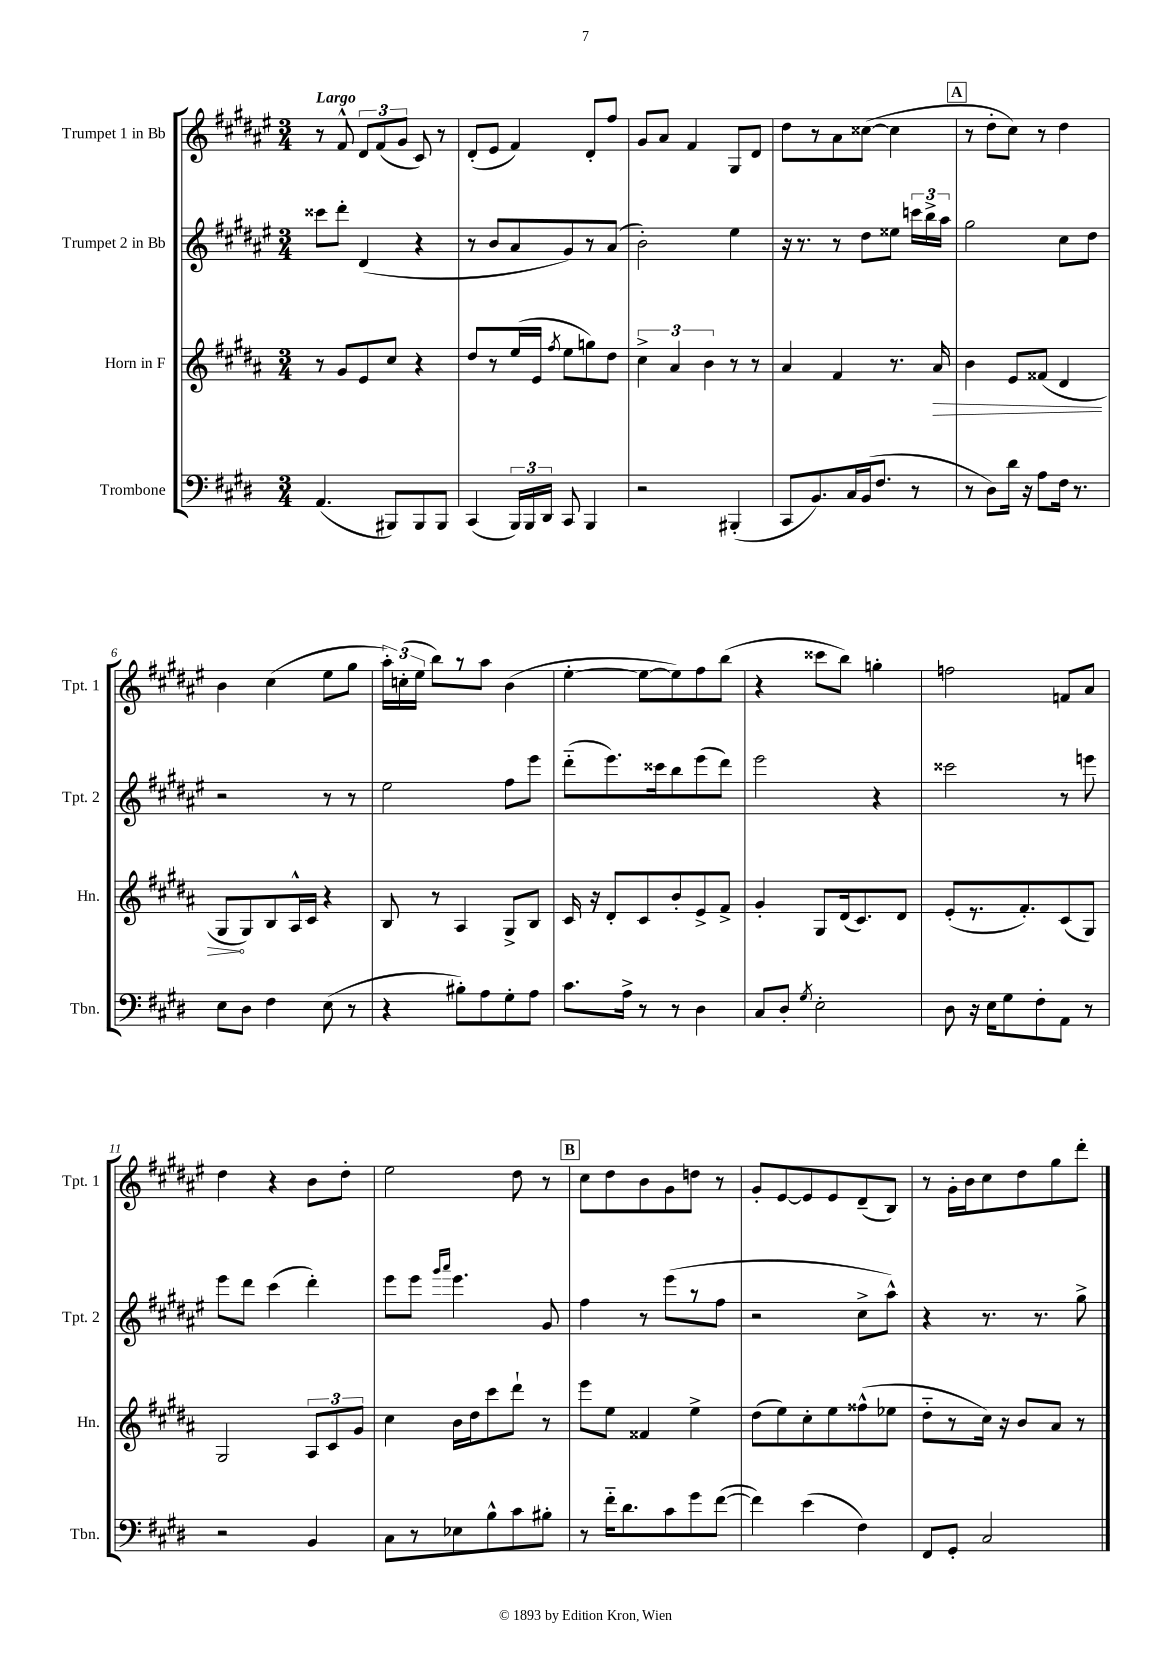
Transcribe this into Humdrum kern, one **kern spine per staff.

**kern	**kern	**dynam	**kern	**kern
*part4	*part3	*part3	*part2	*part1
*staff4	*staff3	*staff3	*staff2	*staff1
*I"Trombone	*I"Horn in F	*	*I"Trumpet 2 in Bb	*I"Trumpet 1 in Bb
*I'Tbn.	*I'Hn.	*	*I'Tpt. 2	*I'Tpt. 1
*clefF4	*clefG2	*	*clefG2	*clefG2
*k[f#c#g#d#]	*k[f#c#g#d#a#]	*	*k[f#c#g#d#a#e#]	*k[f#c#g#d#a#e#]
*M3/4	*M3/4	*	*M3/4	*M3/4
=1	=1	=1	=1	=1
!	!	!	!	!LO:TX:a:B:t=Largo
(4.AA/	8r	.	8ccc##X\L	8r
.	8g#/L	.	8ddd#'\J	8f#^^/
.	8e/	.	(4d#/	12d#/L
.	.	.	.	(12f#/
8BBB#X/L)	8cc#/J	.	.	.
.	.	.	.	12g#/J
8BBB#/	4r	.	4r	8c#/)
8BBB#/J	.	.	.	8r
=2	=2	=2	=2	=2
(4CC#/	8dd#/L	.	8r	(8d#'/L
.	8r	.	8b/L	8e#/J
24BBB/LL)	(16ee/L	.	8a#/	4f#/)
24BBB/	.	.	.	.
.	16e/JJ	.	.	.
24DD#/JJ	.	.	.	.
.	8qff#/	.	.	.
8CC#/	8ee\L	.	8g#/)	.
4BBB/	8ggn\)	.	8r	8d#'/L
.	8dd#\J	.	(8a#/J	8ff#/J
=3	=3	=3	=3	=3
2r	6cc#^\	.	2b'\)	8g#/L
.	.	.	.	8a#/J
.	6a#/	.	.	.
.	.	.	.	4f#/
.	6b\	.	.	.
(4BBB#X'/	8r	.	4ee#\	8G#/L
.	8r	.	.	8d#/J
=4	=4	=4	=4	=4
8CC#/L	4a#/	.	16r	8dd#\L
.	.	.	8.r	.
8.BB/)	.	.	.	8r
.	4f#/	.	8r	8a#\
16C#/L	.	.	.	.
(16BB/J	.	.	8dd#\L	([8cc##X\J
8.F#/J	.	.	.	.
.	8.r	.	8ee##X\J	4cc##\]
8r	.	.	24cccn\LL	.
.	.	.	24bb^\	.
!	!	!LO:HP:b	!	!
.	16a#/	>	.	.
.	.	.	24aa#\JJ	.
!!LO:REH:place=s1:t=A
=5	=5	=5	=5	=5
8r	4b\	.	2gg#\	8r
8D#\L)	.	.	.	8dd#'\L
16d#\Jk	8e/L	.	.	8cc#\J)
16r	.	.	.	.
8A\L	(8f##X/J	.	.	8r
16F#\Jk	4d#/	.	8cc#\L	4dd#\
8.r	.	.	.	.
.	.	.	8dd#\J	.
!!LO:LB:g=z
=6	=6	=6	=6	=6
8E\L	8G#/L	.	2r	4b\
8D#\J	8G#/)	]	.	.
4F#\	8B/	.	.	(4cc#\
.	16A#^^/L	.	.	.
.	16c#/JJ	.	.	.
(8E\	4r	.	8r	8ee#\L
8r	.	.	8r	8gg#\J
=7	=7	=7	=7	=7
4r	8B/	.	2ee#\	24aa#'\LL)
.	.	.	.	(24ccn'\
.	.	.	.	24ee#\JJ
.	8r	.	.	8bb\L)
8B#X'\L)	4A#/	.	.	8r
8A\	.	.	.	8aa#\J
8G#'\	8G#^/L	.	8ff#\L	(4b\
8A\J	8B/J	.	8eee#\J	.
=8	=8	=8	=8	=8
8.c#\L	16c#/	.	(8ddd#\L	[4ee#'\
.	16r	.	.	.
.	8d#'/L	.	8.eee#\)	.
16A^\Jk	.	.	.	.
8r	8c#/	.	.	8ee#\L_
.	.	.	16ccc##X\k	.
8r	8b'/	.	8bb\	8ee#\])
4D#\	8e^/	.	(8eee#\	8ff#\
.	8f#^/J	.	8ddd#\J)	(8bb\J
=9	=9	=9	=9	=9
8C#/L	4g#'/	.	2eee#\	4r
8D#'/J	.	.	.	.
8qG#/	.	.	.	.
2E'\	8G#/L	.	.	8ccc##X\L
.	(16d#/k	.	.	8bb\J)
.	8.c#/)	.	.	.
.	.	.	4r	4ggn'\
.	8d#/J	.	.	.
=10	=10	=10	=10	=10
8D#\	(8e'/L	.	2ccc##X\	2ffn\
16r	8.r	.	.	.
16E\KL	.	.	.	.
8G#\	.	.	.	.
.	8.f#'/)	.	.	.
8F#'\	.	.	.	.
8AA\J	(8c#/	.	8r	8fn/L
8r	8G#/J)	.	8eeen\	8a#/J
!!LO:LB:g=z
=11	=11	=11	=11	=11
2r	2G#/	.	8eee#\L	4dd#\
.	.	.	8ddd#\J	.
.	.	.	(4ccc#\	4r
4BB/	12A#/L	.	4ddd#'\)	8b\L
.	12c#/	.	.	.
.	.	.	.	8dd#'\J
.	12g#/J	.	.	.
=12	=12	=12	=12	=12
8C#\L	4cc#\	.	8eee#\L	2ee#\
8r	.	.	8eee#\J	.
.	.	.	16qqggg#/LL	.
.	.	.	16qqaaa#/JJ	.
8E-X\	16b\LL	.	4.eee#\	.
.	16dd#\J	.	.	.
8B^^\	8ccc#\	.	.	.
8c#\	8ddd#`\J	.	.	8dd#\
8B#X'\J	8r	.	8g#/	8r
!!LO:REH:place=s1:t=B
=13	=13	=13	=13	=13
8r	8eee\L	.	4ff#\	8cc#\L
16f#\KL	8ee\J	.	.	8dd#\
8.d#\	.	.	.	.
.	4f##X/	.	8r	8b\
8c#\	.	.	(8eee#\L	8g#\
8g#\	4ee^\	.	8r	8ddn\J
([8f#\J	.	.	8ff#\J	8r
=14	=14	=14	=14	=14
4f#\])	(8dd#\L	.	2r	8g#'/L
.	8ee\)	.	.	[8e#/
(4e\	8cc#'\	.	.	8e#/]
.	8ee\	.	.	8e#/
4F#\)	(8ff##X^^\	.	8cc#^\L	(8d#~/
.	8ee-X\J	.	8aa#^^\J)	8B/J)
=15	=15	=15	=15	=15
8FF#/L	8dd#\L	.	4r	8r
8GG#'/J	8r	.	.	16g#'\LL
.	.	.	.	16b\J
2C#/	16cc#\Jk)	.	8.r	8cc#\
.	16r	.	.	.
.	8b/L	.	.	8dd#\
.	.	.	8.r	.
.	8a#/J	.	.	8gg#\
.	8r	.	8gg#^\	8ddd#'\J
==	==	==	==	==
*-	*-	*-	*-	*-
